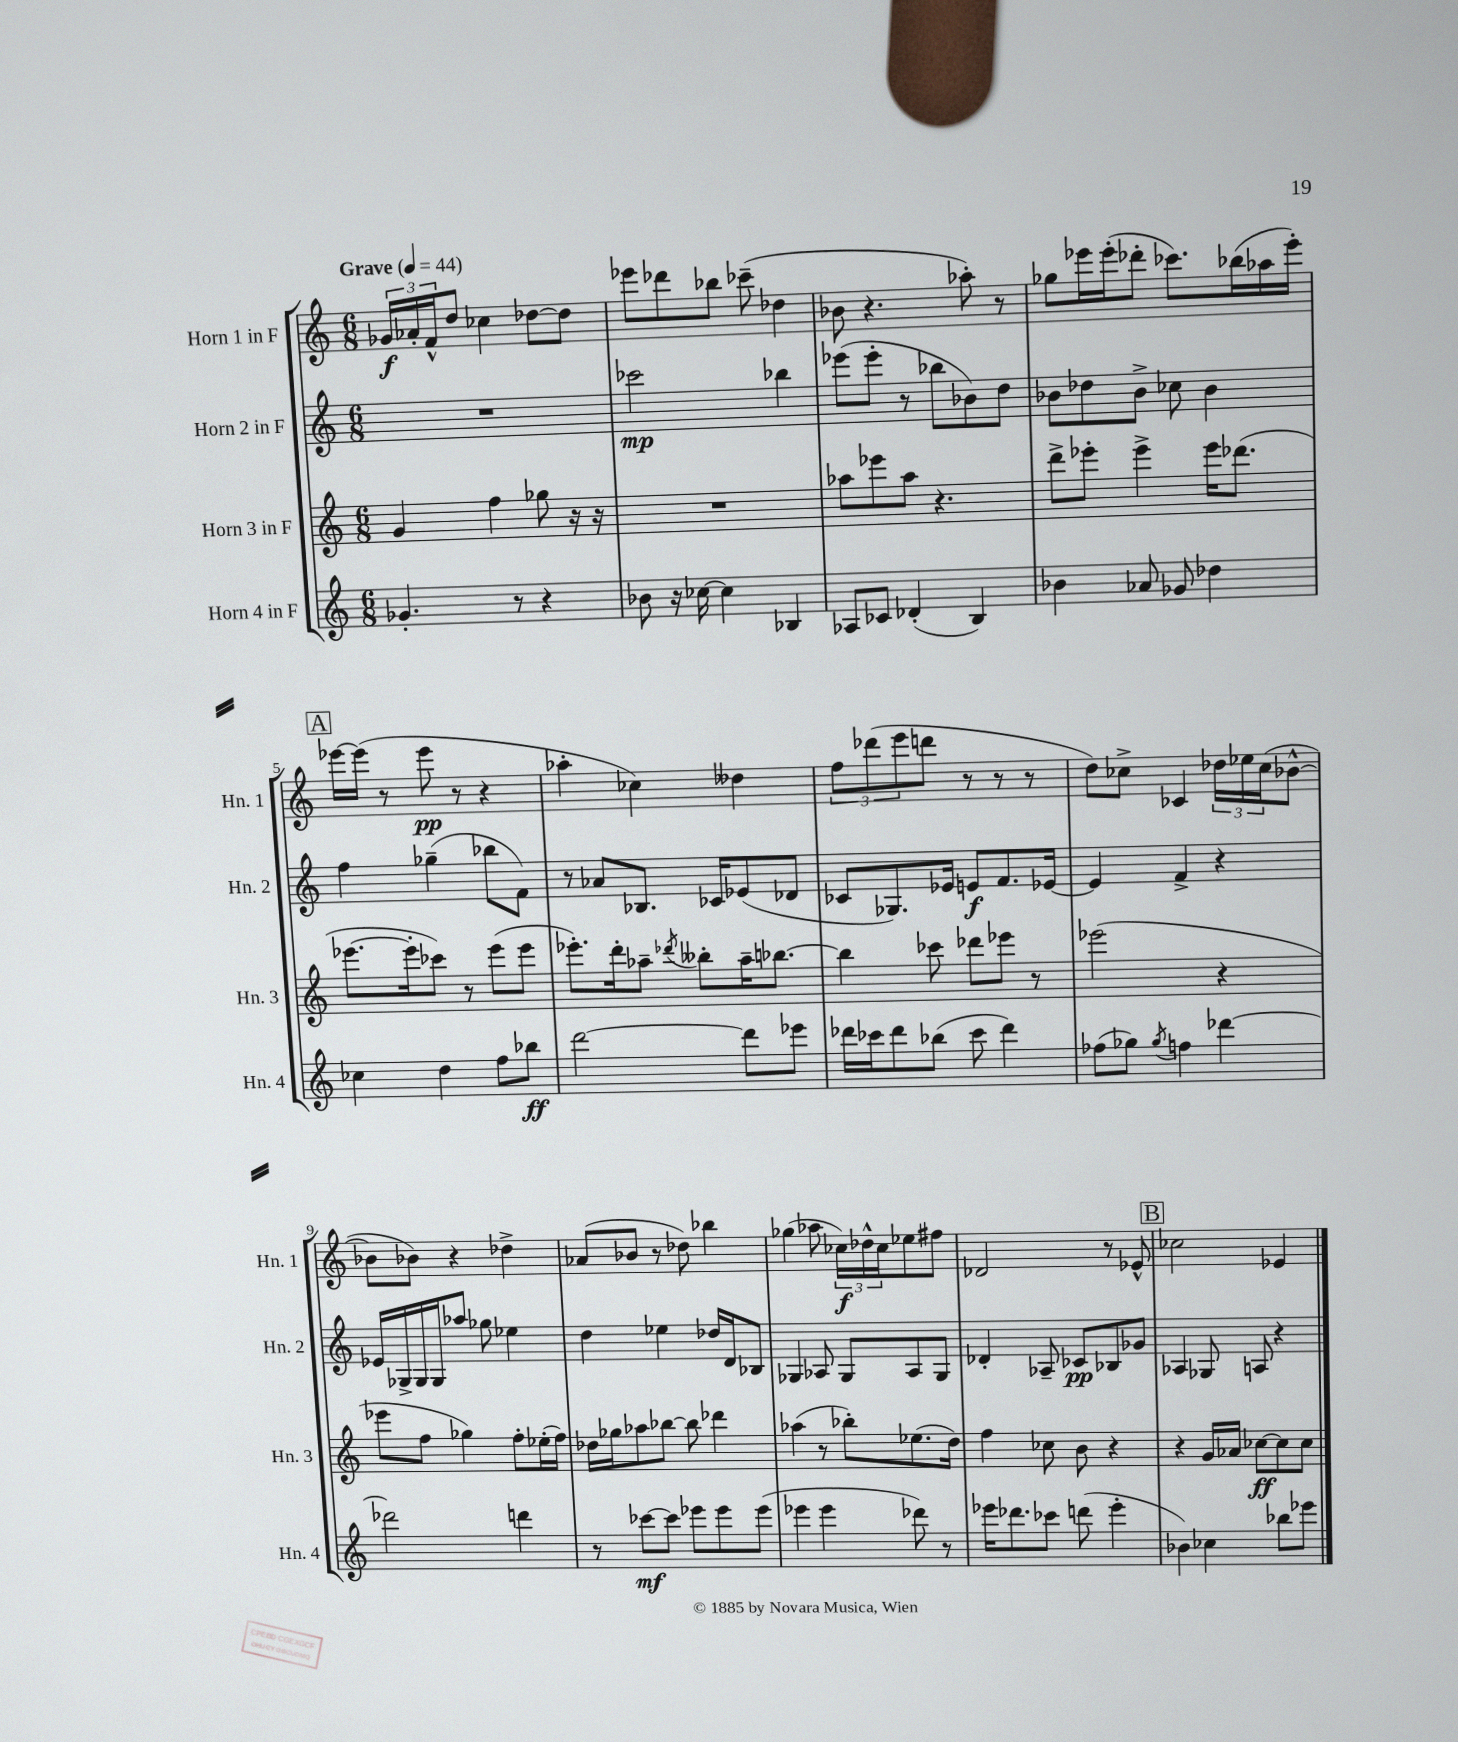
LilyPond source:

<<
\new StaffGroup <<
\new Staff = "s0" \with { instrumentName = "Horn 1 in F" shortInstrumentName = "Hn. 1" } {
    \clef treble \key c \major \numericTimeSignature \time 6/8 \tempo "Grave" 4 = 44
    \tuplet 3/2 { ges'16\f aes'16-. f'16-^ } d''8 ces''4 des''8~ des''8 |
    ees'''8 des'''8 bes''8 ces'''8--( des''4 |
    bes'8 r4. aes''8-.) r8 |
    ges''8 ees'''16 ees'''16-.( des'''8-. ces'''8.) bes''16( aes''16 ees'''16-.) |
    \mark \markup { \box "A" } ees'''16~ ees'''16( r8 ees'''8\pp r8 r4 |
    aes''4-. ces''4) deses''4 |
    \tuplet 3/2 { f''8 des'''8( e'''8 } d'''8 r8 r8 r8 |
    d''8) ces''8-> ces'4 \tuplet 3/2 { des''16 ees''16 ces''16( } bes'8~-^ |
    bes'8 bes'8) r4 des''4-> |
    aes'8( bes'8 r8 des''8) bes''4 |
    ges''4( aes''8 \tuplet 3/2 { ces''16\f) des''16-^ ces''16 } ees''8 fis''8 |
    des'2 r8 ees'8-^ |
    \mark \markup { \box "B" } ces''2 ees'4 \bar "|." |
}
\new Staff = "s1" \with { instrumentName = "Horn 2 in F" shortInstrumentName = "Hn. 2" } {
    \clef treble \key c \major \numericTimeSignature \time 6/8
    R2. |
    ces'''2\mp bes''4 |
    ees'''8( ees'''8-. r8 bes''8 bes'8) d''8 |
    bes'8 des''8 bes'8-> ces''8 bes'4 |
    \mark \markup { \box "A" } f''4 ges''4--( bes''8 f'8) |
    r8 aes'8 bes8. ces'16 ees'8( des'8 |
    ces'8 ges8.) ees'16 e'8\f f'8. ees'16~ |
    ees'4 f'4-> r4 |
    ees'16 ges16-> ges16 ges16 aes''8 ges''8 ees''4 |
    d''4 ees''4 des''16 d'16 bes8 |
    ges4 aes8 ges8 aes8 ges8 |
    des'4-. aes8-- ces'8\pp bes8 ges'8 |
    \mark \markup { \box "B" } aes4 ges8 a8 r4 \bar "|." |
}
\new Staff = "s2" \with { instrumentName = "Horn 3 in F" shortInstrumentName = "Hn. 3" } {
    \clef treble \key c \major \numericTimeSignature \time 6/8
    g'4 f''4 ges''8 r16 r16 |
    R2. |
    aes''8 ees'''8 aes''8 r4. |
    d'''8-> ees'''8-. ees'''4-> ees'''16 des'''8.( |
    \mark \markup { \box "A" } ees'''8.~ ees'''16-. ces'''8) r8 ees'''8( ees'''8 |
    ees'''8.-.) d'''16-. aes''8-- \acciaccatura { des'''8 } beses''8-. aes''16-- bes''8.~ |
    bes''4 ces'''8 des'''8 ees'''8 r8 |
    ees'''2( r4 |
    ees'''8 f''8 ges''4) f''8-. ees''16-.( f''16) |
    des''16 ges''16 aes''8 bes''8~ bes''8 des'''4 |
    aes''4( r8 bes''8-.) ees''8.( d''16) |
    f''4 ces''8 b'8 r4 |
    \mark \markup { \box "B" } r4 g'16 aes'16 ces''8~\ff ces''8 ces''8 \bar "|." |
}
\new Staff = "s3" \with { instrumentName = "Horn 4 in F" shortInstrumentName = "Hn. 4" } {
    \clef treble \key c \major \numericTimeSignature \time 6/8
    ges'4.-. r8 r4 |
    bes'8 r16 ces''16~ ces''4 bes4 |
    aes8 ces'8 des'4-.( b4) |
    bes'4 aes'8 ges'8 des''4 |
    \mark \markup { \box "A" } ces''4 d''4 f''8 bes''8\ff |
    d'''2~ d'''8 ees'''8 |
    des'''16 ces'''16 des'''8 bes''8( ces'''8 des'''4) |
    fes''8( ges''8) \acciaccatura { ges''8 } f''4 des'''4~ |
    des'''2 d'''4 |
    r8 ces'''8~\mf ces'''8 ees'''8 ees'''8 ees'''8( |
    ees'''4 ees'''4 des'''8) r8 |
    ees'''16 des'''8. ces'''8 d'''8( ees'''4-. |
    \mark \markup { \box "B" } bes'4) ces''4 bes''8 ees'''8 \bar "|." |
}
>>
>>
